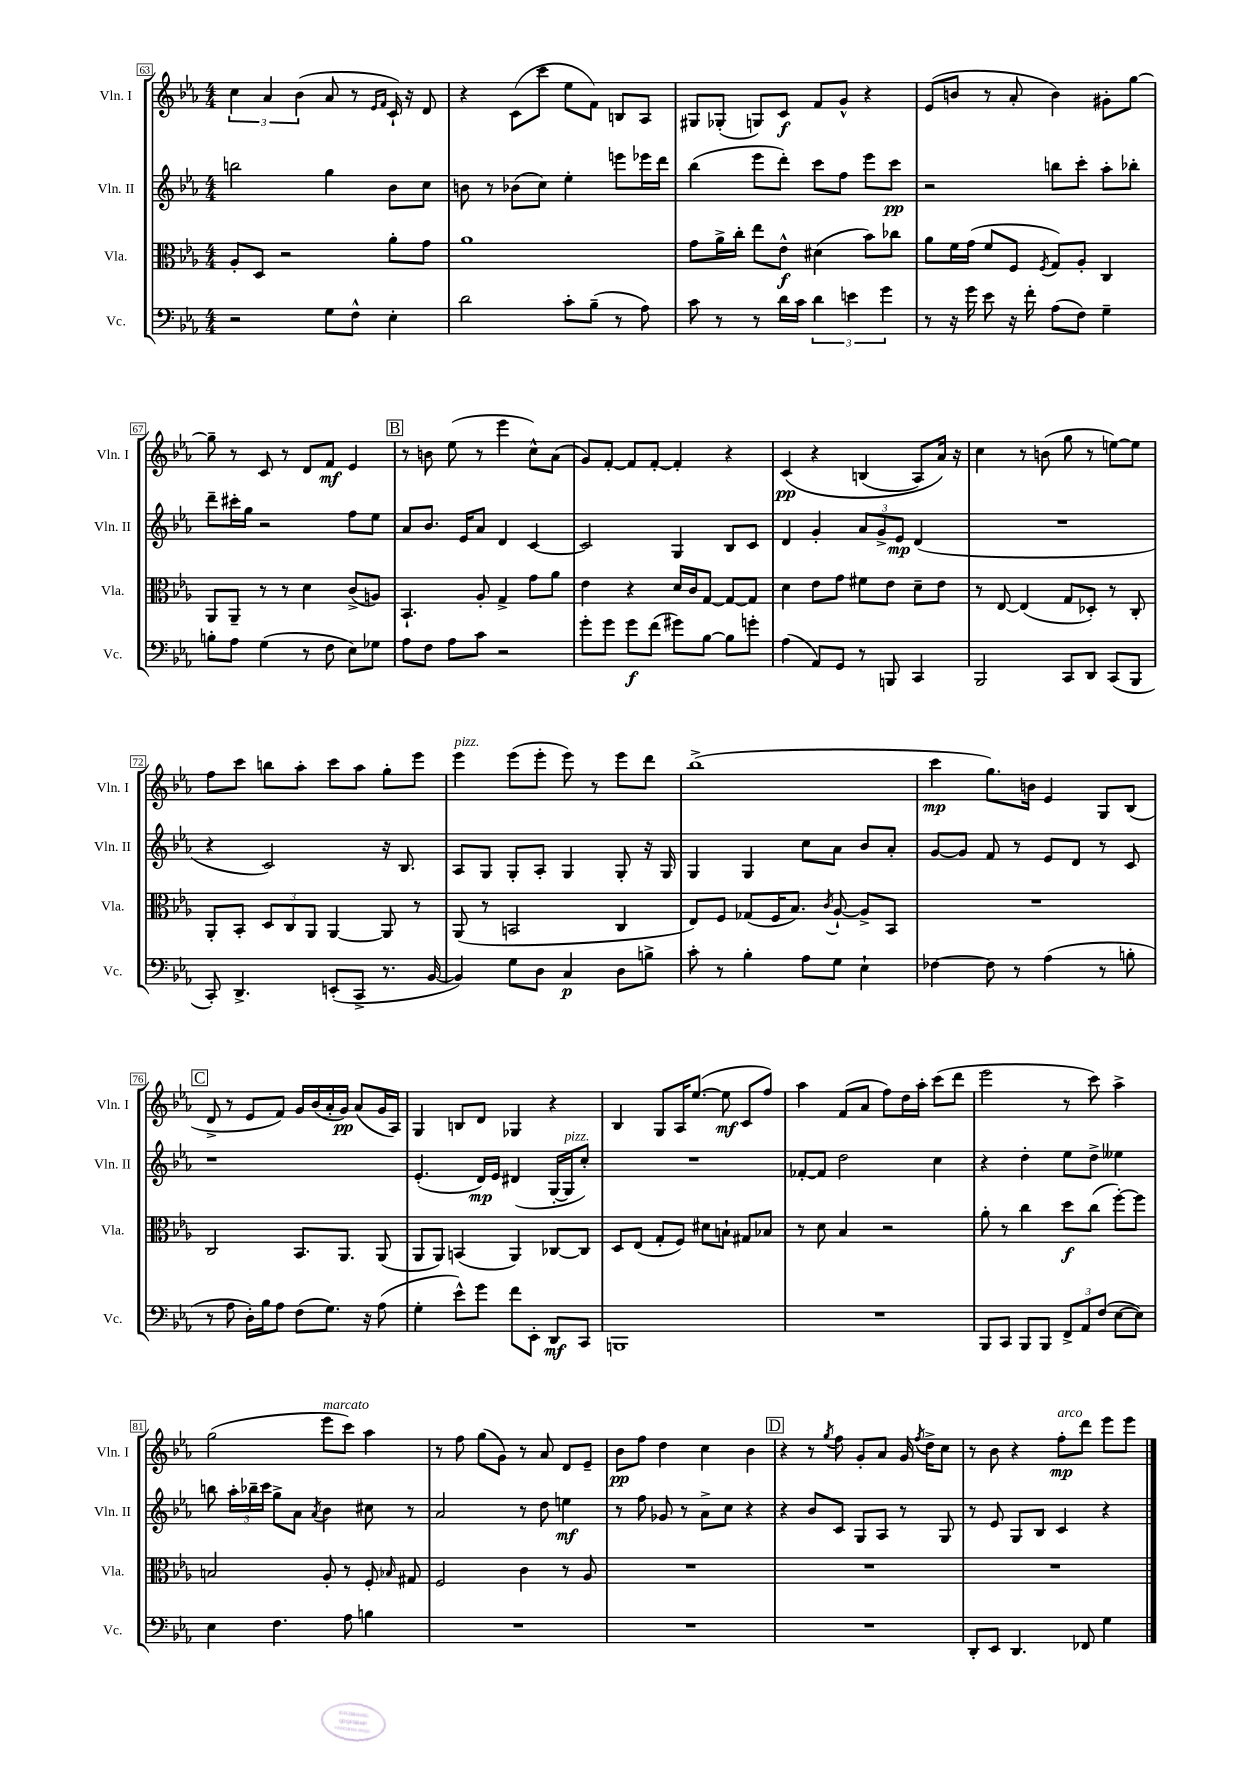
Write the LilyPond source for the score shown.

<<
\new StaffGroup <<
\new Staff = "s0" \with { instrumentName = "Vln. I" shortInstrumentName = "Vln. I" } {
    \clef treble \key ees \major \numericTimeSignature \time 4/4
    \autoBeamOff \tuplet 3/2 { c''4 aes'4 bes'4( } aes'8 r8 \grace { ees'16[ f'16] } c'16-!) r16 d'8 |
    r4 c'8[( c'''8] ees''8[ f'8]) b8[ aes8] |
    gis8[ ges8]-.( g8[) c'8]\f f'8[ g'8]-^ r4 |
    ees'8[( b'8] r8 aes'8-. b'4) gis'8[-. g''8]~ |
    g''8-- r8 c'8 r8 d'8[ f'8]\mf ees'4 |
    \mark \markup { \box "B" } r8 b'8 ees''8( r8 ees'''4 c''8[-^) aes'8]( |
    g'8[) f'8]~-. f'8[ f'8]~-. f'4-. r4 |
    c'4\pp\( r4 b4( aes8[) aes'16]\) r16 |
    c''4 r8 b'8( g''8 r8 e''8[~) e''8] |
    f''8[ c'''8] b''8[ aes''8]-. c'''8[ aes''8] g''8[-. ees'''8] |
    ees'''4^\markup { \italic "pizz." } ees'''8[( ees'''8]-. ees'''8) r8 ees'''8[ d'''8] |
    bes''1->( |
    c'''4\mp g''8.[) b'16] ees'4 g8[ bes8]( |
    \mark \markup { \box "C" } d'8-> r8 ees'8[ f'8]) g'16[ bes'16( aes'16-. g'16]\pp) aes'8[( g'16 aes16]) |
    g4 b8[ d'8] ges4 r4 |
    bes4 g8[ aes16 ees''8.]~( ees''8\mf c'8[ f''8]) |
    aes''4 f'8[( aes'8] f''8[) d''16 aes''16]-. c'''8[( d'''8] |
    ees'''2 r8 c'''8) aes''4-> |
    g''2( ees'''8[^\markup { \italic "marcato" } c'''8]) aes''4 |
    r8 f''8 g''8[( g'8]) r8 aes'8 d'8[ ees'8]-- |
    bes'8[\pp f''8] d''4 c''4 bes'4 |
    \mark \markup { \box "D" } r4 r8 \acciaccatura { g''8 } f''8 g'8[-. aes'8] g'16 \acciaccatura { f''8 } d''16[-> c''8] |
    r8 bes'8 r4 f''8[-.\mp^\markup { \italic "arco" } d'''8] ees'''8[ ees'''8] \bar "|." |
}
\new Staff = "s1" \with { instrumentName = "Vln. II" shortInstrumentName = "Vln. II" } {
    \clef treble \key ees \major \numericTimeSignature \time 4/4
    \autoBeamOff b''2 g''4 bes'8[ c''8] |
    b'8 r8 bes'8[( c''8]) ees''4-. e'''8[ ees'''16 d'''16] |
    bes''4( ees'''8[ d'''8]-.) c'''8[ f''8] ees'''8[ c'''8]\pp |
    r2 b''8[ c'''8]-. aes''8[-. bes''8]-. |
    d'''8[-- cis'''16-. g''16] r2 f''8[ ees''8] |
    \mark \markup { \box "B" } aes'8[ bes'8.] ees'16[ aes'8] d'4 c'4~ |
    c'2 g4 bes8[ c'8] |
    d'4 g'4-. \tuplet 3/2 { aes'8[ g'8-> ees'8]\mp } d'4( |
    R1 |
    r4 c'2) r16 bes8. |
    aes8[ g8] g8[-. aes8]-. g4 g8-. r16 g16 |
    g4 g4 c''8[ aes'8] bes'8[ aes'8]-. |
    g'8[~ g'8] f'8 r8 ees'8[ d'8] r8 c'8 |
    \mark \markup { \box "C" } r1 |
    ees'4.-.( d'16[\mp) ees'16] dis'4( g16[~-. g16^\markup { \italic "pizz." } c''8]-.) |
    R1 |
    fes'8[~-. fes'8] d''2 c''4 |
    r4 d''4-. ees''8[ d''8]-> eeses''4 |
    b''8 \tuplet 3/2 { aes''16[-. bes''16-- c'''16] } g''8[-> aes'8] \acciaccatura { aes'8 } bes'4 cis''8 r8 |
    aes'2 r8 d''8 e''4\mf |
    r8 f''8 ges'8 r8 aes'8[-> c''8] r4 |
    \mark \markup { \box "D" } r4 bes'8[ c'8] g8[ aes8] r8 g8 |
    r8 ees'8 g8[ bes8] c'4 r4 \bar "|." |
}
\new Staff = "s2" \with { instrumentName = "Vla." shortInstrumentName = "Vla." } {
    \clef alto \key ees \major \numericTimeSignature \time 4/4
    \autoBeamOff aes8[-. d8] r2 aes'8[-. g'8] |
    aes'1 |
    g'8[ aes'16-> c''16]-. ees''8[ ees'8]-^\f dis'4( bes'8[) ces''8] |
    aes'8[ f'16 g'16]( f'8[ f8] \acciaccatura { f8 } g8[) aes8]-. c4 |
    aes,8[ aes,8]-- r8 r8 d'4 c'8[->( a8]) |
    \mark \markup { \box "B" } bes,4.-! aes8-. g4-> g'8[ aes'8] |
    ees'4 r4 d'16[ c'16 g8]~ g8[~ g8] |
    d'4 ees'8[ g'8] fis'8[ ees'8] d'8[-- ees'8] |
    r8 ees8~ ees4( g8[ des8]-.) r8 c8-. |
    aes,8[-. bes,8]-. \tuplet 3/2 { d8[ c8 aes,8] } aes,4~ aes,8 r8 |
    aes,8( r8 b,2 c4 |
    ees8[) f8] ges8[( f16 bes8.]) \acciaccatura { c'8 } aes8~-! aes8[-> bes,8] |
    R1 |
    \mark \markup { \box "C" } c2 bes,8.[ aes,8.] aes,8( |
    aes,8[ aes,8]) b,4( aes,4) ces8[~ ces8] |
    d8[ ees8]( g8[-. f8]) dis'8[ b8]-! gis8[ bes8] |
    r8 d'8 bes4 r2 |
    aes'8-. r8 c''4 d''8[\f c''8]( f''8[~-.) f''8] |
    b2 aes8-. r8 f8-. \grace { bes16 } gis8 |
    f2 c'4 r8 aes8 |
    R1 |
    \mark \markup { \box "D" } R1 |
    R1 \bar "|." |
}
\new Staff = "s3" \with { instrumentName = "Vc." shortInstrumentName = "Vc." } {
    \clef bass \key ees \major \numericTimeSignature \time 4/4
    \autoBeamOff r2 g8[ f8]-^ ees4-. |
    d'2 c'8[-. bes8]--( r8 aes8) |
    c'8 r8 r8 d'16[ c'16] \tuplet 3/2 { d'4 e'4 g'4 } |
    r8 r16 g'16 ees'8 r16 f'16-. aes8[( f8]) g4-- |
    b8[-. aes8] g4( r8 f8 ees8[) ges8] |
    \mark \markup { \box "B" } aes8[ f8] aes8[ c'8] r2 |
    g'8[-. g'8] g'8[\f f'8]( gis'8[) bes8]~ bes8[ g'8]-. |
    aes4( aes,8[) g,8] r8 b,,8 c,4 |
    bes,,2 c,8[ d,8] c,8[( bes,,8] |
    c,8-.) d,4.-> e,8[-.( c,8]-> r8. bes,16~ |
    bes,4) g8[ d8] c4\p d8[ b8]-> |
    c'8-. r8 bes4-. aes8[ g8] ees4-! |
    fes4~ fes8 r8 aes4( r8 b8-. |
    \mark \markup { \box "C" } r8 aes8 d16[-.) bes16 aes8] f8[( g8.]) r16 aes8( |
    g4-. ees'8[-^) g'8] f'8[ ees,8]-. d,8[\mf c,8] |
    b,,1 |
    R1 |
    bes,,8[ c,8] bes,,8[ bes,,8] \tuplet 3/2 { f,8[-> aes,8 f8]( } ees8[~ ees8]) |
    ees4 f4. aes8 b4 |
    R1 |
    R1 |
    \mark \markup { \box "D" } R1 |
    d,8[-. ees,8] d,4. fes,8 g4 \bar "|." |
}
>>
>>
\layout { \context { \Score currentBarNumber = #63 \override BarNumber.stencil = #(make-stencil-boxer 0.1 0.3 ly:text-interface::print) } }
